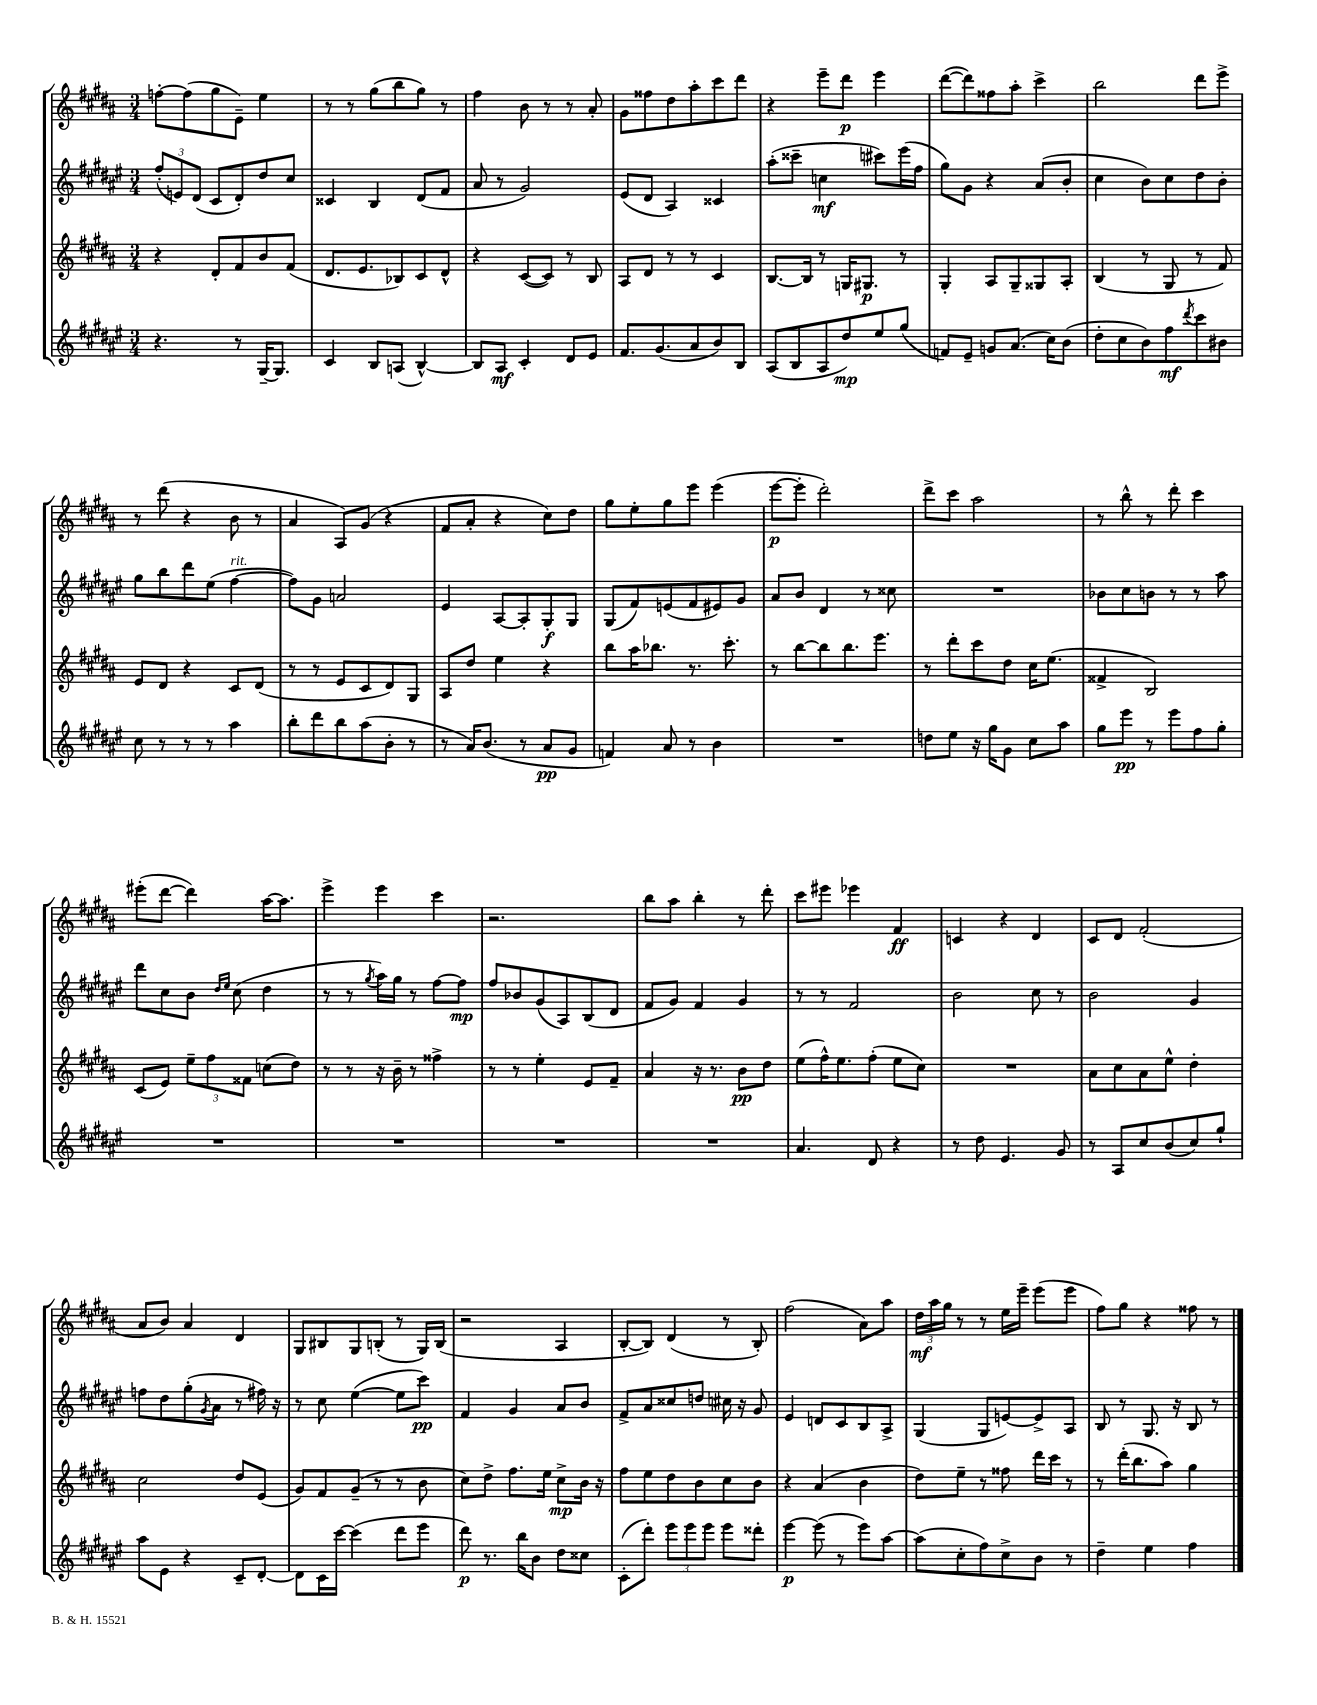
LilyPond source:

<<
\new StaffGroup <<
\new Staff = "s0" {
    \clef treble \key b \major \numericTimeSignature \time 3/4
    f''8~-. f''8( gis''8 e'8--) e''4 |
    r8 r8 gis''8( b''8 gis''8) r8 |
    fis''4 b'8 r8 r8 ais'8-. |
    gis'8 fisis''8 dis''8 ais''8-. cis'''8 dis'''8 |
    r4 e'''8-- dis'''8\p e'''4 |
    dis'''8~( dis'''8) fisis''8 ais''8-. cis'''4-> |
    b''2 dis'''8 e'''8-> |
    r8 dis'''8( r4 b'8 r8 |
    ais'4 ais8) gis'8( r4 |
    fis'8 ais'8-. r4 cis''8) dis''8 |
    gis''8 e''8-. gis''8 e'''8 e'''4( |
    e'''8~\p e'''8-. dis'''2-.) |
    dis'''8-> cis'''8 ais''2 |
    r8 b''8-^ r8 dis'''8-. cis'''4 |
    eis'''8-.( dis'''8~ dis'''4) ais''16~ ais''8. |
    e'''4-> e'''4 cis'''4 |
    r2. |
    b''8 ais''8 b''4-. r8 dis'''8-. |
    cis'''8 eis'''8 ees'''4 fis'4\ff |
    c'4 r4 dis'4 |
    cis'8 dis'8 fis'2-.( |
    ais'8 b'8) ais'4 dis'4 |
    gis8 bis8 gis8 b8-.( r8 gis16) b16( |
    r2 ais4 |
    b8~-. b8) dis'4( r8 b8-.) |
    fis''2( ais'8) ais''8 |
    \tuplet 3/2 { dis''16\mf ais''16 gis''16 } r8 r8 e''16 e'''16-- e'''8( e'''8 |
    fis''8) gis''8 r4 fisis''8 r8 \bar "|." |
}
\new Staff = "s1" {
    \clef treble \key fis \major \numericTimeSignature \time 3/4
    \tuplet 3/2 { fis''8-.( e'8) dis'8( } cis'8 dis'8-.) dis''8 cis''8 |
    cisis'4 b4 dis'8( fis'8 |
    ais'8 r8 gis'2) |
    eis'8( dis'8 ais4) cisis'4 |
    ais''8-.( cisis'''8-- c''4\mf cis'''8) eis'''16( fis''16 |
    gis''8) gis'8 r4 ais'8( b'8-. |
    cis''4 b'8) cis''8 dis''8 b'8-. |
    gis''8 b''8 dis'''8 eis''8( fis''4~^\markup { \italic "rit." } |
    fis''8) gis'8 a'2 |
    eis'4 ais8~ ais8-. gis8-.\f gis8 |
    gis8( fis'8) e'8( fis'8 eis'8) gis'8 |
    ais'8 b'8 dis'4 r8 cisis''8 |
    R2. |
    bes'8 cis''8 b'8 r8 r8 ais''8 |
    dis'''8 cis''8 b'8 \grace { dis''16 eis''16 } cis''8( dis''4 |
    r8 r8 \acciaccatura { gis''8 } ais''16) gis''16 r8 fis''8~ fis''8\mp |
    fis''8 bes'8 gis'8( ais8) b8( dis'8 |
    fis'8 gis'8) fis'4 gis'4 |
    r8 r8 fis'2 |
    b'2 cis''8 r8 |
    b'2 gis'4 |
    f''8 dis''8 gis''8-.( \acciaccatura { gis'8 } ais'8 r8 fis''16) r16 |
    r8 cis''8 eis''4~( eis''8 cis'''8\pp) |
    fis'4 gis'4 ais'8 b'8 |
    fis'8-> ais'8 cisis''8 d''8 cis''16 r16 gis'8 |
    eis'4 d'8 cis'8 b8 ais8-> |
    gis4( gis8 e'8~) e'8-> ais8 |
    b8 r8 gis8. r16 b8 r8 \bar "|." |
}
\new Staff = "s2" {
    \clef treble \key b \major \numericTimeSignature \time 3/4
    r4 dis'8-. fis'8 b'8 fis'8( |
    dis'8. e'8. bes8) cis'8 dis'8-^ |
    r4 cis'8~( cis'8) r8 b8 |
    ais8 dis'8 r8 r8 cis'4 |
    b8.~ b16 r8 g16 gis8.\p r8 |
    gis4-. ais8 gis8-- gisis8 ais8-. |
    b4( r8 gis8 r8 fis'8) |
    e'8 dis'8 r4 cis'8 dis'8( |
    r8 r8 e'8 cis'8 dis'8) gis8 |
    ais8 dis''8 e''4 r4 |
    b''8 ais''16 bes''8. r8. cis'''8.-. |
    r8 b''8~ b''8 b''8. e'''8. |
    r8 dis'''8-. cis'''8 dis''8 cis''16 e''8.( |
    fisis'4-> b2) |
    cis'8( e'8) \tuplet 3/2 { e''8-- fis''8 fisis'8 } c''8( dis''8) |
    r8 r8 r16 b'16-- r8 fisis''4-> |
    r8 r8 e''4-. e'8 fis'8-- |
    ais'4 r16 r8. b'8\pp dis''8 |
    e''8( fis''16-^) e''8. fis''8-.( e''8 cis''8) |
    R2. |
    ais'8 cis''8 ais'8 e''8-^ dis''4-. |
    cis''2 dis''8 e'8( |
    gis'8) fis'8 gis'8--( r8 r8 b'8 |
    cis''8) dis''8-> fis''8. e''16 cis''8->\mp b'16 r16 |
    fis''8 e''8 dis''8 b'8 cis''8 b'8 |
    r4 ais'4( b'4 |
    dis''8) e''8-- r8 fisis''8 dis'''16 cis'''16 r8 |
    r8 dis'''16-.( b''8. ais''8) gis''4 \bar "|." |
}
\new Staff = "s3" {
    \clef treble \key fis \major \numericTimeSignature \time 3/4
    r4. r8 gis16~-- gis8. |
    cis'4 b8 a8( b4~-^) |
    b8 ais8\mf cis'4-. dis'8 eis'8 |
    fis'8. gis'8.( ais'8 b'8) b8 |
    ais8( b8 ais8 dis''8\mp) eis''8 gis''8( |
    f'8) eis'8-- g'8 ais'8.( cis''16) b'8( |
    dis''8-. cis''8 b'8) fis''8\mf \acciaccatura { dis'''8 } cis'''8 bis'8 |
    cis''8 r8 r8 r8 ais''4 |
    b''8-. dis'''8 b''8 ais''8( b'8-. r8 |
    r8 ais'16) b'8.( r8 ais'8\pp gis'8 |
    f'4) ais'8 r8 b'4 |
    R2. |
    d''8 eis''8 r16 gis''16 gis'8 cis''8 ais''8 |
    gis''8 eis'''8\pp r8 eis'''8 fis''8 gis''8-. |
    R2. |
    R2. |
    R2. |
    R2. |
    ais'4. dis'8 r4 |
    r8 dis''8 eis'4. gis'8 |
    r8 ais8 cis''8 b'8( cis''8) gis''8-! |
    ais''8 eis'8 r4 cis'8-- dis'8~-. |
    dis'8 cis'16 cis'''16~ cis'''4( dis'''8 eis'''8 |
    dis'''8\p) r8. b''16 b'8 dis''8 cisis''8 |
    cis'8-.( dis'''8-.) \tuplet 3/2 { eis'''8 eis'''8 eis'''8 } eis'''8 disis'''8-. |
    eis'''4~\p eis'''8( r8 eis'''8) ais''8~ |
    ais''8( cis''8-. fis''8) cis''8-> b'8 r8 |
    dis''4-- eis''4 fis''4 \bar "|." |
}
>>
>>
\layout { \context { \Score \remove "Bar_number_engraver" } }
